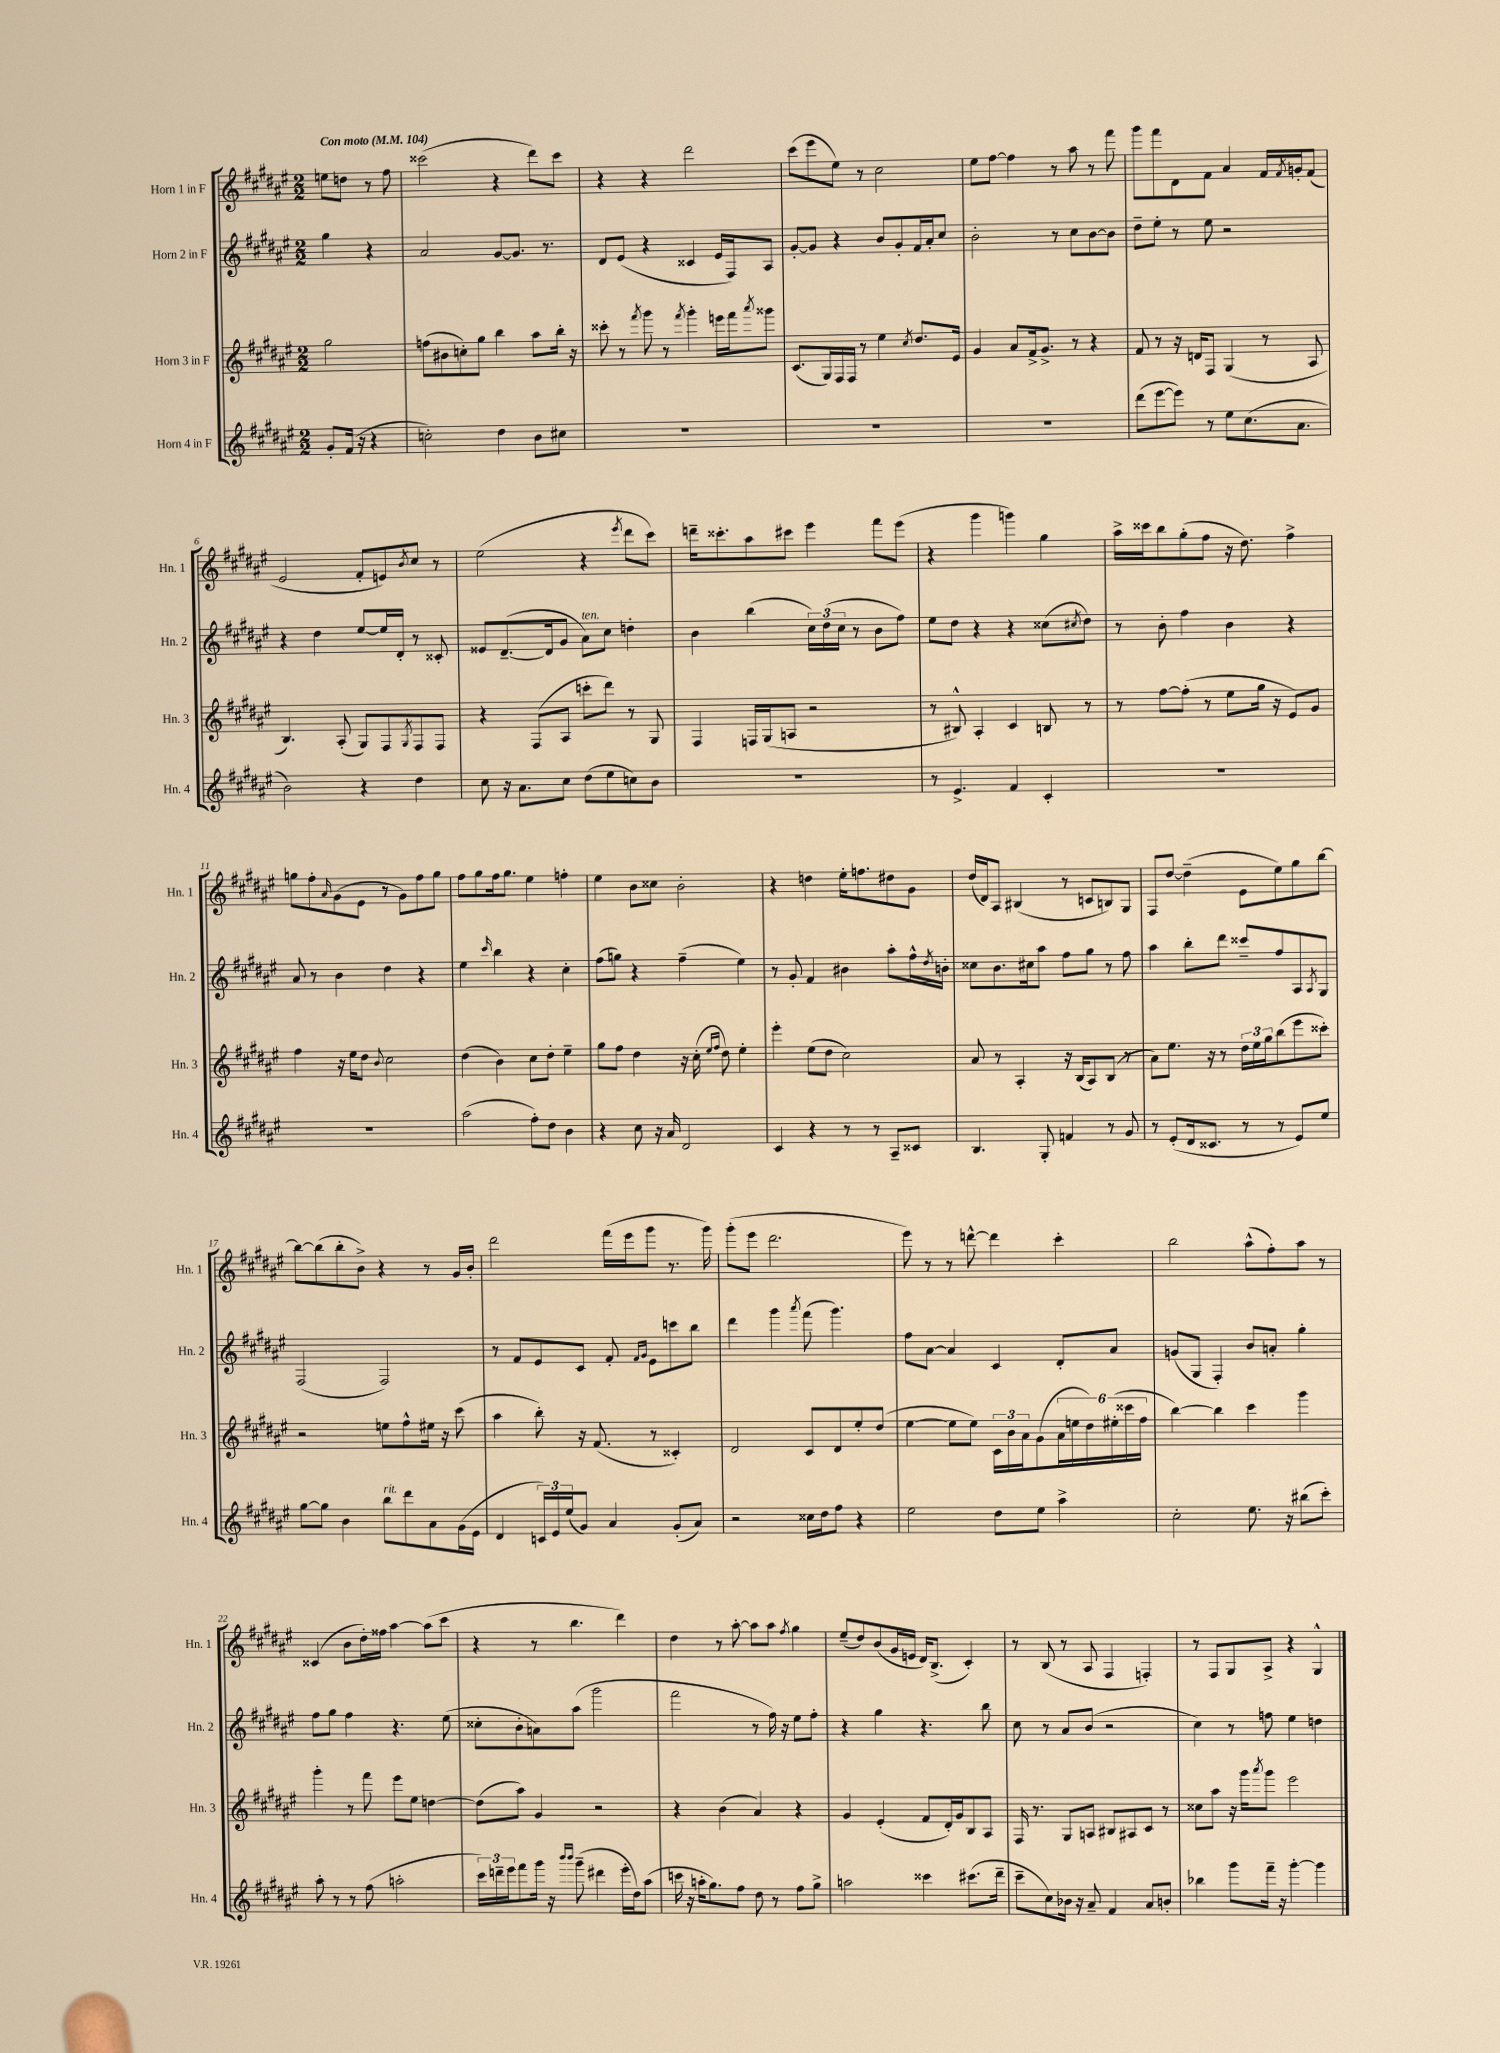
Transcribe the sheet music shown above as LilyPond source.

<<
\new StaffGroup <<
\new Staff = "s0" \with { instrumentName = "Horn 1 in F" shortInstrumentName = "Hn. 1" } {
    \clef treble \key fis \major \numericTimeSignature \time 2/2 \partial 2 \tempo "Con moto" 4 = 104
    e''8 d''8 r8 fis''8 |
    cisis'''2( r4 dis'''8) cisis'''8 |
    r4 r4 dis'''2 |
    cis'''8( eis'''8 eis''8) r8 cis''2 |
    eis''8 fis''8~ fis''4 r8 ais''8 r8 fis'''8 |
    gis'''8 fis'''8 dis'8 fis'8 ais'4 fis'16 \acciaccatura { fis'8 } g'16-. fis'8( |
    eis'2 fis'8-. e'8) \acciaccatura { b'8 } cis''8 r8 |
    eis''2( r4 \acciaccatura { eis'''8 } dis'''8 cis'''8) |
    d'''16-- cisis'''8.-. ais''8 cis'''8 eis'''4 fis'''8 eis'''8( |
    r4 gis'''4 g'''4) gis''4 |
    ais''16-> cisis'''16 b''8 gis''8-.( fis''8 r16 dis''8.) fis''4-> |
    g''8 fis''8-. \grace { ais'16 } gis'8( eis'8 r8 gis'8) fis''8 g''8 |
    fis''8 gis''8 fis''16 gis''8. eis''4 f''4-. |
    eis''4 b'8 cisis''8 b'2-. |
    r4 d''4 eis''16-. f''8. dis''8 gis'8 |
    dis''16( dis'16) ais8 bis4( r8 c'8 b8) gis8 |
    fis8 dis''8~ dis''4--( eis'8 eis''8) gis''8 b''8~ |
    b''8~ b''8( b''8-. b'8->) r4 r8 gis'16 b'16-. |
    dis'''2 fis'''16( eis'''16 gis'''8 r8. gis'''16) |
    gis'''8-.( eis'''8 dis'''2. |
    eis'''8) r8 r8 d'''8~-^ d'''4 cis'''4-. |
    b''2 ais''8-^( fis''8-.) ais''8 r8 |
    cisis'4( b'8 dis''16-.) fisis''16 ais''4~ ais''8( cis'''8 |
    r4 r8 b''4. dis'''4) |
    dis''4 r8 ais''8~-. ais''8 ais''8 \acciaccatura { fis''8 } gis''4 |
    eis''8--( dis''8) b'8( gis'16 e'16 dis'16) b8.->( cis'4-.) |
    r8 b8( r8 ais8 fis4 f4-.) |
    r8 fis8 gis8 ais8-> r4 gis4-^ \bar "|." |
}
\new Staff = "s1" \with { instrumentName = "Horn 2 in F" shortInstrumentName = "Hn. 2" } {
    \clef treble \key fis \major \numericTimeSignature \time 2/2 \partial 2
    gis''4 r4 |
    ais'2 gis'8~ gis'8. r8. |
    dis'8 eis'8( r4 cisis'4 eis'16 fis16) ais8 |
    gis'8~-. gis'8 r4 b'8 gis'8-. fis'16 ais'16-. cis''8 |
    b'2-. r8 cis''8 b'8~ b'8 |
    dis''8-- eis''8-. r8 eis''8 r2 |
    r4 dis''4 eis''8~ eis''16 dis'16-. r8 cisis'8-. |
    eisis'8 dis'8.~--( dis'16 gis'8 ais'8^\markup { \italic "ten." }) cis''8 d''4-. |
    b'4 b''4( \tuplet 3/2 { cis''16) dis''16( cis''16 } r8 b'8 fis''8) |
    eis''8 dis''8 r4 r4 cisis''8( \acciaccatura { cis''8 } dis''8) |
    r8 b'8-. fis''4 b'4 r4 |
    ais'8 r8 b'4 dis''4 r4 |
    eis''4 \grace { cis'''16 } b''4 r4 cis''4-. |
    fis''8( g''8) r4 fis''4--( eis''4) |
    r8 gis'8-. fis'4 bis'4 ais''8-. fis''16-^ \acciaccatura { dis''8 } b'16-. |
    cisis''8 b'8. cis''16 ais''8 fis''8 gis''8 r8 fis''8 |
    ais''4 b''8-. dis'''8 cisis'''8-- fis''8 ais8 \acciaccatura { ais8 } gis8 |
    fis2( fis2) |
    r8 fis'8 eis'8 cis'8 fis'8-. \grace { fis'16 gis'16 } eis'8 c'''8 b''8 |
    dis'''4 gis'''4 \acciaccatura { ais'''8 } fis'''8( gis'''4.) |
    fis''8 ais'8~ ais'4 cis'4 dis'8-. ais'8 |
    g'8( gis8 fis4-.) b'8 a'8-. gis''4-. |
    fis''8 gis''8 fis''4 r4. eis''8( |
    cisis''8-. b'8-. a'8) ais''8( gis'''2 |
    fis'''2 r8 fis''16) r16 eis''8 fis''8-. |
    r4 gis''4 r4. b''8 |
    cis''8 r8 ais'8 b'8( r2 |
    cis''4) r8 f''8 eis''4 d''4 \bar "|." |
}
\new Staff = "s2" \with { instrumentName = "Horn 3 in F" shortInstrumentName = "Hn. 3" } {
    \clef treble \key fis \major \numericTimeSignature \time 2/2 \partial 2
    gis''2 |
    f''8( bis'8 c''8-.) gis''8 b''4 ais''8 b''16-. r16 |
    cisis'''8-. r8 \acciaccatura { fis'''8 } gis'''8 r8 \acciaccatura { fis'''8 } gis'''4-. e'''16 fis'''16 \acciaccatura { ais'''8 } gisis'''8 |
    cis'8.( gis16) fis16 fis16 r8 eis''4 \acciaccatura { cis''8 } dis''8. eis'16 |
    gis'4 ais'8 fis'16-> gis'8.-> r8 r4 |
    fis'8 r8 r16 d'16 fis8 gis4( r8 ais8 |
    b4.) ais8-.( gis8) fis8 \acciaccatura { gis8 } fis8 fis8 |
    r4 fis8( ais8 c'''8-. dis'''8) r8 gis8 |
    fis4 f16 gis16( a8 r2 |
    r8 bis8-^) ais4-. cis'4 b8 r8 |
    r8 fis''8~ fis''8-.( r8 eis''8 gis''16 r16 eis'8) gis'8 |
    fis''4 r16 eis''16 dis''8 \appoggiatura { b'8 } cis''2 |
    dis''4( b'4) cis''8 dis''8-. eis''4-- |
    gis''8 fis''8 dis''4 r16 cis''16-.( \grace { eis''16 fis''16 } dis''8) eis''4-. |
    eis'''4-. eis''8( dis''8 cis''2) |
    ais'8 r8 ais4-. r16 b16( ais8) b8( r8 |
    ais'8) eis''8. r16 r8 \tuplet 3/2 { dis''16 eis''16 gis''16 } b''8( eis'''8 cisis'''8-.) |
    r2 e''8 fis''8-^ eis''16 r16 cis'''8( |
    ais''4 b''8-.) r16 fis'8.( r8 cisis'4-.) |
    dis'2 cis'8 dis'8 eis''8-. dis''8( |
    eis''4~ eis''8 eis''8) \tuplet 3/2 { cis'16 b'16 ais'16 } gis'8( \tuplet 6/4 { ais'16 e''16 dis''16) eis''16-.( cisis'''16 fis''16 } |
    b''4~) b''4 cis'''4 gis'''4 |
    gis'''4-. r8 fis'''8 eis'''8 eis''8 d''4~ |
    d''8( ais''8) gis'4 r2 |
    r4 b'4( ais'4) r4 |
    gis'4 eis'4-.( fis'8 dis'16-.) gis'16 b8 ais8 |
    fis16 r8. gis8 a8 bis8 ais8 cis'8 r8 |
    cisis''8 ais''8 r16 gis'''16 \acciaccatura { ais'''8 } gis'''8 eis'''2 \bar "|." |
}
\new Staff = "s3" \with { instrumentName = "Horn 4 in F" shortInstrumentName = "Hn. 4" } {
    \clef treble \key fis \major \numericTimeSignature \time 2/2 \partial 2
    gis'8-. fis'16( r16 r4 |
    c''2-.) dis''4 b'8 cis''8 |
    R1 |
    R1 |
    R1 |
    dis'''8( eis'''8~ eis'''8) r8 eis''8 cis''8.( ais'8. |
    b'2) r4 dis''4 |
    cis''8 r16 ais'8. cis''8 dis''8( eis''8 c''8) b'8 |
    R1 |
    r8 eis'4.-> fis'4 cis'4-. |
    R1 |
    R1 |
    ais''2( fis''8-.) dis''8 b'4 |
    r4 cis''8 r16 ais'16 dis'2 |
    cis'4 r4 r8 r8 ais8-- cisis'8 |
    b4. gis8-. f'4 r8 gis'8 |
    r8 eis'8-.( dis'16 cisis'8. r8 r8 eis'8) eis''8 |
    gis''8~ gis''8 b'4 b''8^\markup { \italic "rit." } dis'''8 ais'8 gis'16( eis'16 |
    dis'4 \tuplet 3/2 { c'16) eis'16 eis''16( } gis'8) ais'4 gis'8-.( ais'8) |
    r2 cisis''16 dis''16 fis''8 r4 |
    eis''2 dis''8 eis''8 ais''4-> |
    cis''2-. eis''8. r16 bis''8( cis'''8-.) |
    ais''8-. r8 r8 fis''8( a''2-. |
    \tuplet 3/2 { cis'''16) d'''16-- eis'''16 } fis'''8 gis'''16 r16 \grace { b'''16 b'''16 } gis'''8--( dis'''4 eis'''16-. dis''16) ais''8( |
    c'''16 r16 a''16-. gis''8.) fis''8 dis''8 r8 fis''8 gis''8-> |
    a''2 cisis'''4 cis'''8.( dis'''16-- |
    cis'''8-- cis''8) bes'16 r16 ais'8-- fis'4 ais'8 b'8-. |
    bes''4 gis'''8 fis'''16-- r16 gis'''4~-. gis'''4 \bar "|." |
}
>>
>>
